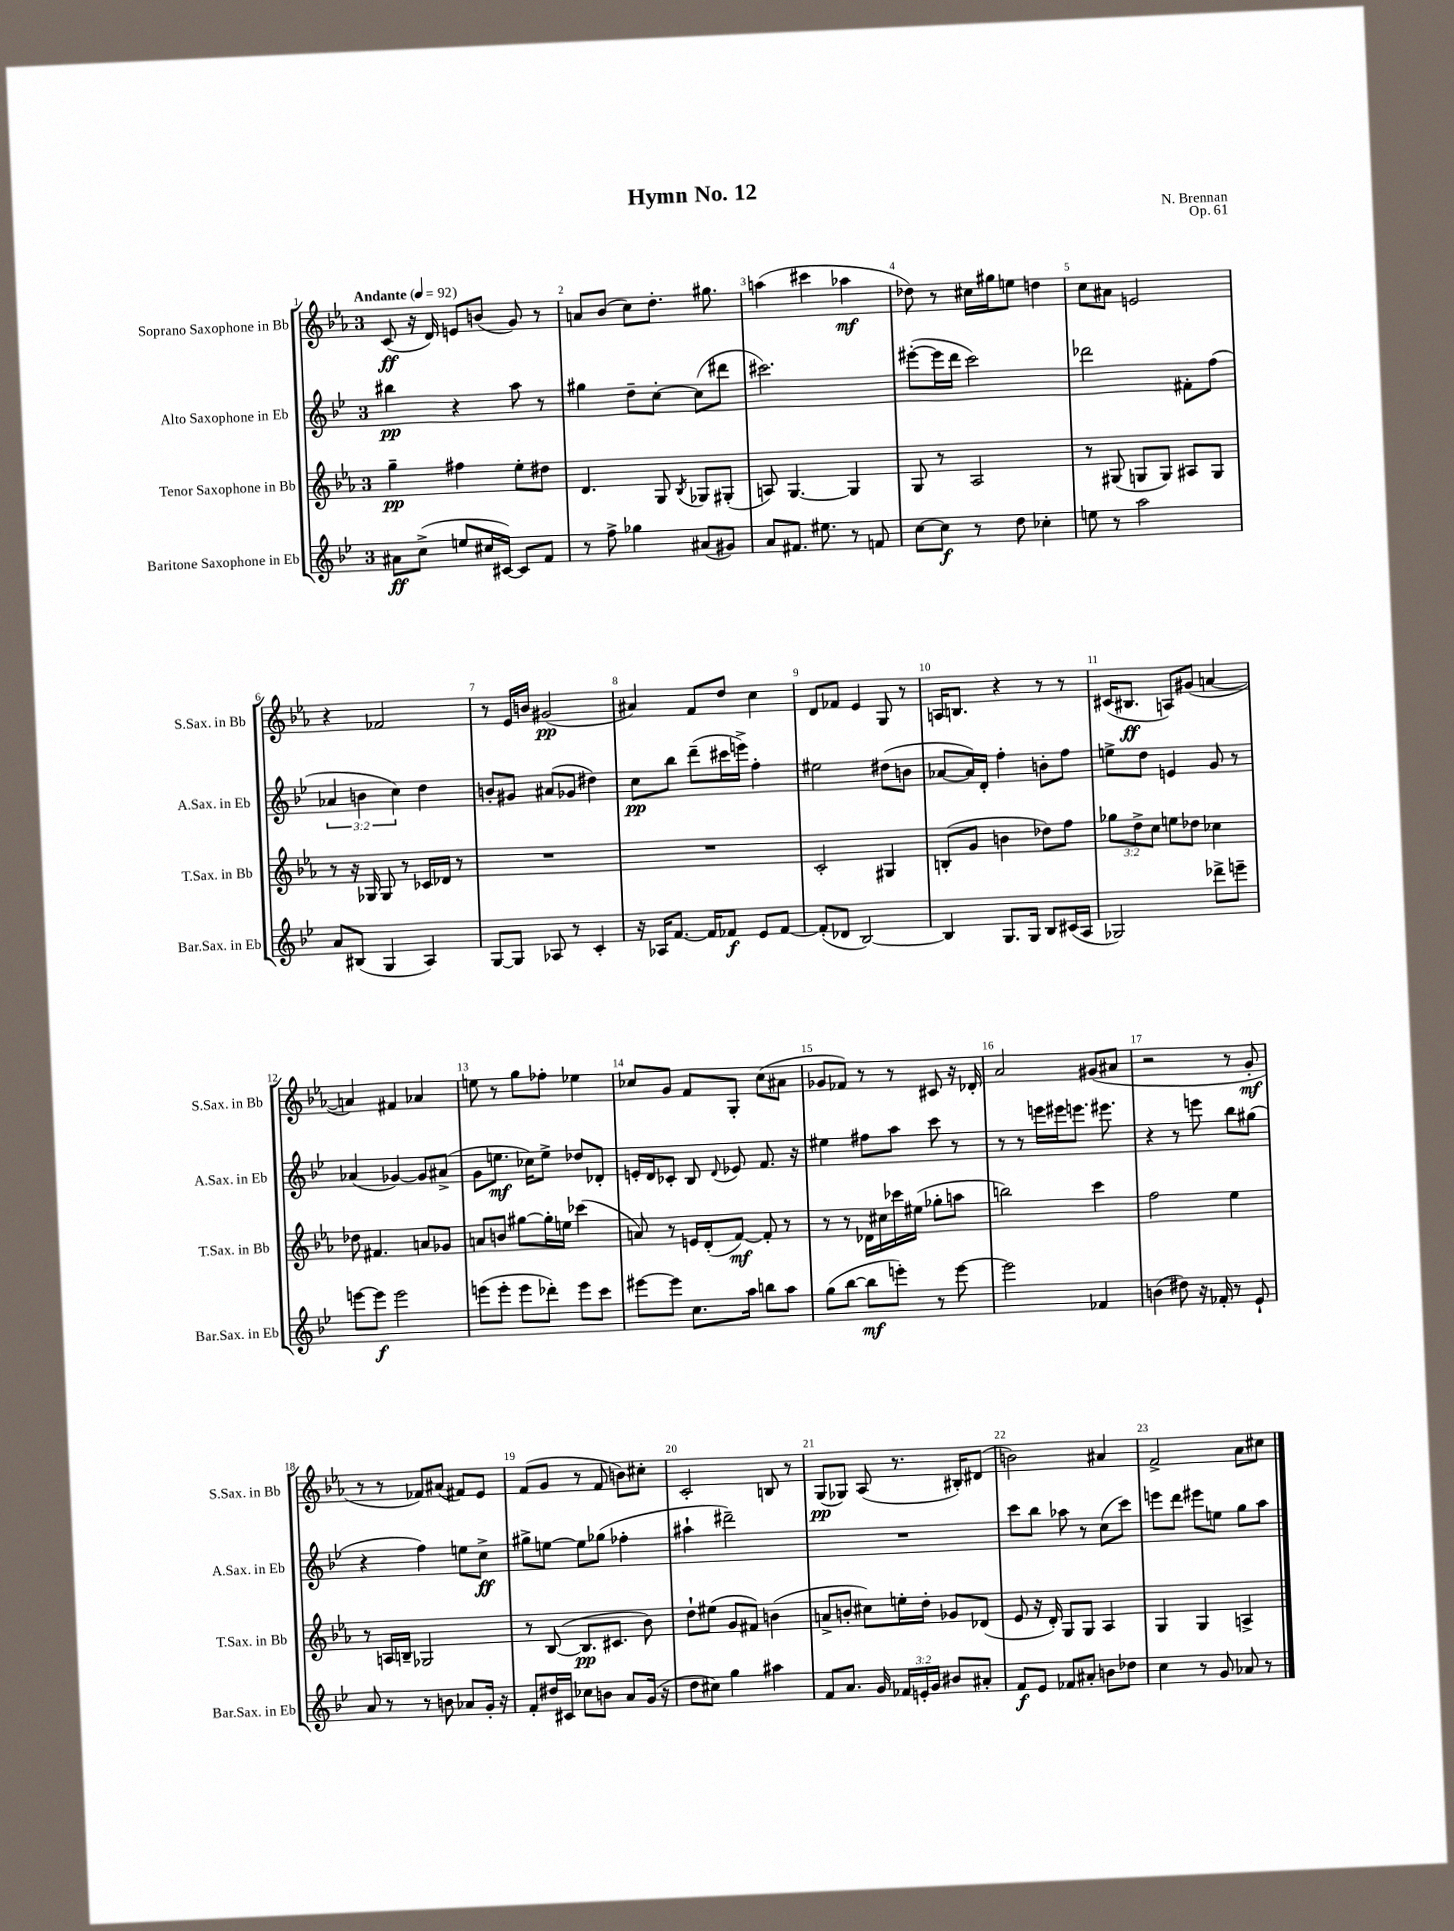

**kern	**dynam	**kern	**dynam	**kern	**dynam	**kern	**dynam
*part4	*part4	*part3	*part3	*part2	*part2	*part1	*part1
*staff4	*staff4	*staff3	*staff3	*staff2	*staff2	*staff1	*staff1
*I"Baritone Saxophone in Eb	*	*I"Tenor Saxophone in Bb	*	*I"Alto Saxophone in Eb	*	*I"Soprano Saxophone in Bb	*
*I'Bar.Sax. in Eb	*	*I'T.Sax. in Bb	*	*I'A.Sax. in Eb	*	*I'S.Sax. in Bb	*
*clefG2	*	*clefG2	*	*clefG2	*	*clefG2	*
*k[b-e-]	*	*k[b-e-a-]	*	*k[b-e-]	*	*k[b-e-a-]	*
*M3/4	*	*M3/4	*	*M3/4	*	*M3/4	*
*MM92	*	*MM92	*	*MM92	*	*MM92	*
=1	=1	=1	=1	=1	=1	=1	=1
!	!	!	!	!	!	!LO:TX:a:B:t=Andante	!
8a#X\L	ff	4gg~\	pp	4bb#X\	pp	(8c/	ff
(8cc^\J	.	.	.	.	.	16r	.
.	.	.	.	.	.	16d/)	.
8een/L	.	4ff#X\	.	4r	.	8en/L	.
16cc#X/L	.	.	.	.	.	(8bn/J	.
[16c#X/JJ)	.	.	.	.	.	.	.
8c#/L]	.	8ee-'\L	.	8aa\	.	8g/)	.
8f/J	.	8dd#X\J	.	8r	.	8r	.
=2	=2	=2	=2	=2	=2	=2	=2
8r	.	4.d/	.	4gg#X\	.	8an/L	.
8ff^\	.	.	.	.	.	(8b-/J	.
4gg-X\	.	.	.	8dd~\L	.	8cc\L)	.
.	.	8G/	.	[8cc'\J	.	8.dd'\J	.
.	.	8qB-/	.	.	.	.	.
(8a#X/L	.	8G-X/L	.	(8cc\L]	.	.	.
.	.	.	.	.	.	8.gg#X\	.
8g#X/J)	.	(8G#X'/J	.	8ddd#X\J	.	.	.
=3	=3	=3	=3	=3	=3	=3	=3
8a/L	.	8An/)	.	2.ccc#X\)	.	(4aan\	.
8.f#X/J	.	[4.G/	.	.	.	.	.
.	.	.	.	.	.	4ccc#X\	.
8.ee#X\	.	.	.	.	.	.	.
8r	.	4G/]	.	.	.	4aa-X\	mf
8fn/	.	.	.	.	.	.	.
=4	=4	=4	=4	=4	=4	=4	=4
[8cc\L	.	8G/	.	([8eee#X'\L	.	8dd-X\)	.
8cc\J]	f	8r	.	16eee#\L]	.	8r	.
.	.	.	.	16ddd\JJ	.	.	.
8r	.	2A-/	.	2ccc\)	.	16cc#X\LL	.
.	.	.	.	.	.	16gg#X\J	.
8dd\	.	.	.	.	.	8een\J	.
4cc-X'\	.	.	.	.	.	4ddn\	.
=5	=5	=5	=5	=5	=5	=5	=5
8een\	.	8r	.	2ddd-X\	.	8cc\L	.
8r	.	(8G#X/	.	.	.	8a#X\J	.
2aa\	.	8Gn/L	.	.	.	2en/	.
.	.	8G/J)	.	.	.	.	.
.	.	8A#X/L	.	8f#X'\L	.	.	.
.	.	8G/J	.	(8ff\J	.	.	.
!!LO:LB:g=z
=6	=6	=6	=6	=6	=6	=6	=6
8a/L	.	8r	.	6a-X/	.	4r	.
(8B#X/J	.	16r	.	.	.	.	.
.	.	.	.	6bn\	.	.	.
.	.	16G-X/	.	.	.	.	.
4G/	.	8G-/	.	.	.	2f-X/	.
.	.	.	.	6cc\)	.	.	.
.	.	8r	.	.	.	.	.
4A/)	.	16c-X/LL	.	4dd\	.	.	.
.	.	16d-X/JJ	.	.	.	.	.
.	.	8r	.	.	.	.	.
=7	=7	=7	=7	=7	=7	=7	=7
[8G/L	.	2.r	.	8bn'/L	.	8r	.
8G/J]	.	.	.	8g#X/J	.	16e-/LL	.
.	.	.	.	.	.	16bn/JJ	.
8A-X/	.	.	.	(8a#X/L	.	(2g#X/	pp
8r	.	.	.	8g-X/J	.	.	.
4c'/	.	.	.	4dd#X\)	.	.	.
=8	=8	=8	=8	=8	=8	=8	=8
16r	.	2.r	.	8cc\L	pp	4a#X/)	.
16A-X/KL	.	.	.	.	.	.	.
[8.f/J	.	.	.	8bb-\J	.	.	.
.	.	.	.	(8ddd~\L	.	8f/L	.
16f/KL]	.	.	.	.	.	.	.
8f-X/J	f	.	.	16ccc#X\L	.	8dd/J	.
.	.	.	.	16eeen^\JJ)	.	.	.
8e-/L	.	.	.	4ff'\	.	4cc\	.
[8f-/J	.	.	.	.	.	.	.
=9	=9	=9	=9	=9	=9	=9	=9
(8f-'/L]	.	2c'/	.	2ee#X\	.	8d/L	.
8d-X/J	.	.	.	.	.	8f-X/J	.
[2B-/)	.	.	.	.	.	4e-/	.
.	.	4G#X/	.	(8dd#X\L	.	8G/	.
.	.	.	.	8bn\J	.	8r	.
=10	=10	=10	=10	=10	=10	=10	=10
4B-/]	.	(8Bn'/L	.	[8a-X/L	.	16An/KL	.
.	.	.	.	.	.	8.Bn/J	.
.	.	8g/J	.	16a-/L])	.	.	.
.	.	.	.	16d'/JJ	.	.	.
8.G/L	.	4bn\	.	4ff'\	.	4r	.
16G/Jk	.	.	.	.	.	.	.
8B-/L	.	8dd-X\L)	.	8bn'\L	.	8r	.
(16c#X/L	.	8ff\J	.	8ff\J	.	8r	.
16A/JJ	.	.	.	.	.	.	.
=11	=11	=11	=11	=11	=11	=11	=11
2G-X/)	.	12gg-X\L	.	8een^\L	.	(16c#X/KL	.
.	.	.	.	.	.	8.B#X/J	ff
.	.	12dd^\	.	.	.	.	.
.	.	.	.	8dd\J	.	.	.
.	.	12cc\J	.	.	.	.	.
.	.	8een\L	.	4en/	.	8An/L)	.
.	.	8dd-X\J	.	.	.	(8g#X/J	.
8ddd-X^\L	.	4cc-X\	.	8g/	.	[4an/	.
8eeen~\J	.	.	.	8r	.	.	.
!!LO:LB:g=z
=12	=12	=12	=12	=12	=12	=12	=12
[8eeen\L	.	8dd-X\	.	(4a-X/	.	4an/])	.
8eee\J]	f	4.f#X/	.	.	.	.	.
2eee\	.	.	.	[4g-X/)	.	4f#X/	.
.	.	8an/L	.	8g-/L]	.	4a-X/	.
.	.	8g-X/J	.	(8a#X^/J	.	.	.
=13	=13	=13	=13	=13	=13	=13	=13
(8eeen\L	.	8an/L	.	8g\L	.	8een\	.
8eee'\J	.	8bn/J	.	8.een\J	mf	8r	.
8eee\L	.	[8gg#X\L	.	.	.	8gg\L	.
.	.	.	.	16cc-X\KL)	.	.	.
8ddd-X'\J)	.	16gg#'\L]	.	8ee^\J	.	8ff-X'\J	.
.	.	16een\JJ	.	.	.	.	.
8eee\L	.	(4ccc-X\	.	8dd-X/L	.	4ee-X\	.
8ccc\J	.	.	.	8d-X'/J	.	.	.
=14	=14	=14	=14	=14	=14	=14	=14
[8eee#X\L	.	8an/)	.	16en'/LL	.	8cc-X/L	.
.	.	.	.	16d/J	.	.	.
8eee#\J]	.	8r	.	8c-X'/J	.	8g/J	.
8.cc\L	.	16en/LL	.	8B-/	.	8f/L	.
.	.	(16d'/J	.	.	.	.	.
.	.	.	.	8qqd/	.	.	.
.	.	[8f/J)	mf	8e-X/	.	8G'/J	.
16aa\Jk	.	.	.	.	.	.	.
8bbn\L	.	8f'/]	.	8.f/	.	(8cc-\L	.
8aa\J	.	8r	.	.	.	8a#X\J	.
.	.	.	.	16r	.	.	.
=15	=15	=15	=15	=15	=15	=15	=15
(8gg\L	.	8r	.	4ee#X\	.	8g-X/L	.
[8bb-\J	.	8r	.	.	.	8f-X/J)	.
8bb-\L]	mf	16d-X\LL	.	8ff#X\L	.	8r	.
.	.	16cc#X\	.	.	.	.	.
8eeen'\J)	.	16ccc-X\	.	8aa\J	.	8r	.
.	.	(16ee#X\JJ	.	.	.	.	.
8r	.	8gg-X'\L	.	8ccc\	.	8c#X/	.
[8eee\	.	8aan\J	.	8r	.	16r	.
.	.	.	.	.	.	16d-X'/	.
=16	=16	=16	=16	=16	=16	=16	=16
2eee\]	.	2bbn\)	.	8r	.	2a-/	.
.	.	.	.	8r	.	.	.
.	.	.	.	16eeen\LL	.	.	.
.	.	.	.	16eee#X\J	.	.	.
.	.	.	.	8.eeen\J	.	.	.
4f-X/	.	4ccc\	.	.	.	(8g#X/L	.
.	.	.	.	8.eee#X\	.	.	.
.	.	.	.	.	.	8a#X/J	.
=17	=17	=17	=17	=17	=17	=17	=17
(4bn\	.	2ff\	.	4r	.	2r	.
8dd#X\)	.	.	.	8r	.	.	.
16r	.	.	.	8eeen\	.	.	.
16f-X'/	.	.	.	.	.	.	.
8r	.	4ee-\	.	8bb-\L	.	8r	.
8e-`/	.	.	.	(8gg#X\J	.	8g'/	mf
!!LO:LB:g=z
=18	=18	=18	=18	=18	=18	=18	=18
8a/	.	8r	.	4r	.	8r	.
8r	.	16An/LL	.	.	.	8r	.
.	.	16Bn~/JJ	.	.	.	.	.
8r	.	2G-X/	.	4ff\)	.	8f-X/L)	.
8bn\	.	.	.	.	.	(8a#X/J	.
8a-X/L	.	.	.	8een\L	.	8f#X/L)	.
16g'/Jk	.	.	.	8cc^\J	ff	8e-/J	.
16r	.	.	.	.	.	.	.
=19	=19	=19	=19	=19	=19	=19	=19
8f'/L	.	8r	.	8gg#X^\L	.	(8f/L	.
16dd#X/L	.	([8B-/	.	[8een\J	.	8g/J	.
16c#X/JJ	.	.	.	.	.	.	.
8cc-X\L	.	8.B-/L]	pp	8ee\L]	.	8r	.
8bn\J	.	.	.	(8gg-X\J	.	8f/	.
.	.	8.c#X/J	.	.	.	.	.
8a/L	.	.	.	4ff-X'\	.	8bn\L)	.
(16g/Jk	.	8b-\)	.	.	.	8cc#X'\J	.
16r	.	.	.	.	.	.	.
=20	=20	=20	=20	=20	=20	=20	=20
8dd\L	.	8dd`\L	.	4aa#X`\	.	2c'/	.
8cc#X\J)	.	(8ee#X\J	.	.	.	.	.
4gg\	.	8g/L	.	2ddd#X~\)	.	.	.
.	.	8f#X/J)	.	.	.	.	.
4aa#X\	.	(4bn\	.	.	.	8Bn/	.
.	.	.	.	.	.	8r	.
=21	=21	=21	=21	=21	=21	=21	=21
8f/L	.	8an^/L	.	2.r	.	(8G/L	pp
8.a/J	.	8bn'/J	.	.	.	8G-X/J)	.
.	.	8cc#X\L)	.	.	.	(8A-/	.
16g/	.	.	.	.	.	.	.
24f-X/LL	.	16een'\L	.	.	.	8.r	.
24en'/	.	.	.	.	.	.	.
.	.	16dd'\JJ	.	.	.	.	.
24g/JJ	.	.	.	.	.	.	.
8b#X/L	.	8g-X/L	.	.	.	.	.
.	.	.	.	.	.	16B#X'/KL)	.
8a#X'/J	.	(8d-X/J	.	.	.	(8d#X/J	.
=22	=22	=22	=22	=22	=22	=22	=22
8f/L	f	8e-/	.	8ccc\L	.	2bn\)	.
8e-/J	.	16r	.	8bb-\J	.	.	.
.	.	16d'/)	.	.	.	.	.
8f-X/L	.	8G/L	.	8aa-X\	.	.	.
8a#X'/J	.	8G/J	.	8r	.	.	.
8bn\L	.	4A-/	.	(8cc\L	.	4a#X/	.
8dd-X\J	.	.	.	8ccc\J)	.	.	.
=23	=23	=23	=23	=23	=23	=23	=23
4cc\	.	4G/	.	8eeen\L	.	2f^/	.
.	.	.	.	8ddd\J	.	.	.
8r	.	4G/	.	8eee#X\L	.	.	.
8g/	.	.	.	8een\J	.	.	.
8a-X/	.	4An^/	.	8gg\L	.	8a-\L	.
8r	.	.	.	8aa\J	.	8cc#X\J	.
==	==	==	==	==	==	==	==
*-	*-	*-	*-	*-	*-	*-	*-
